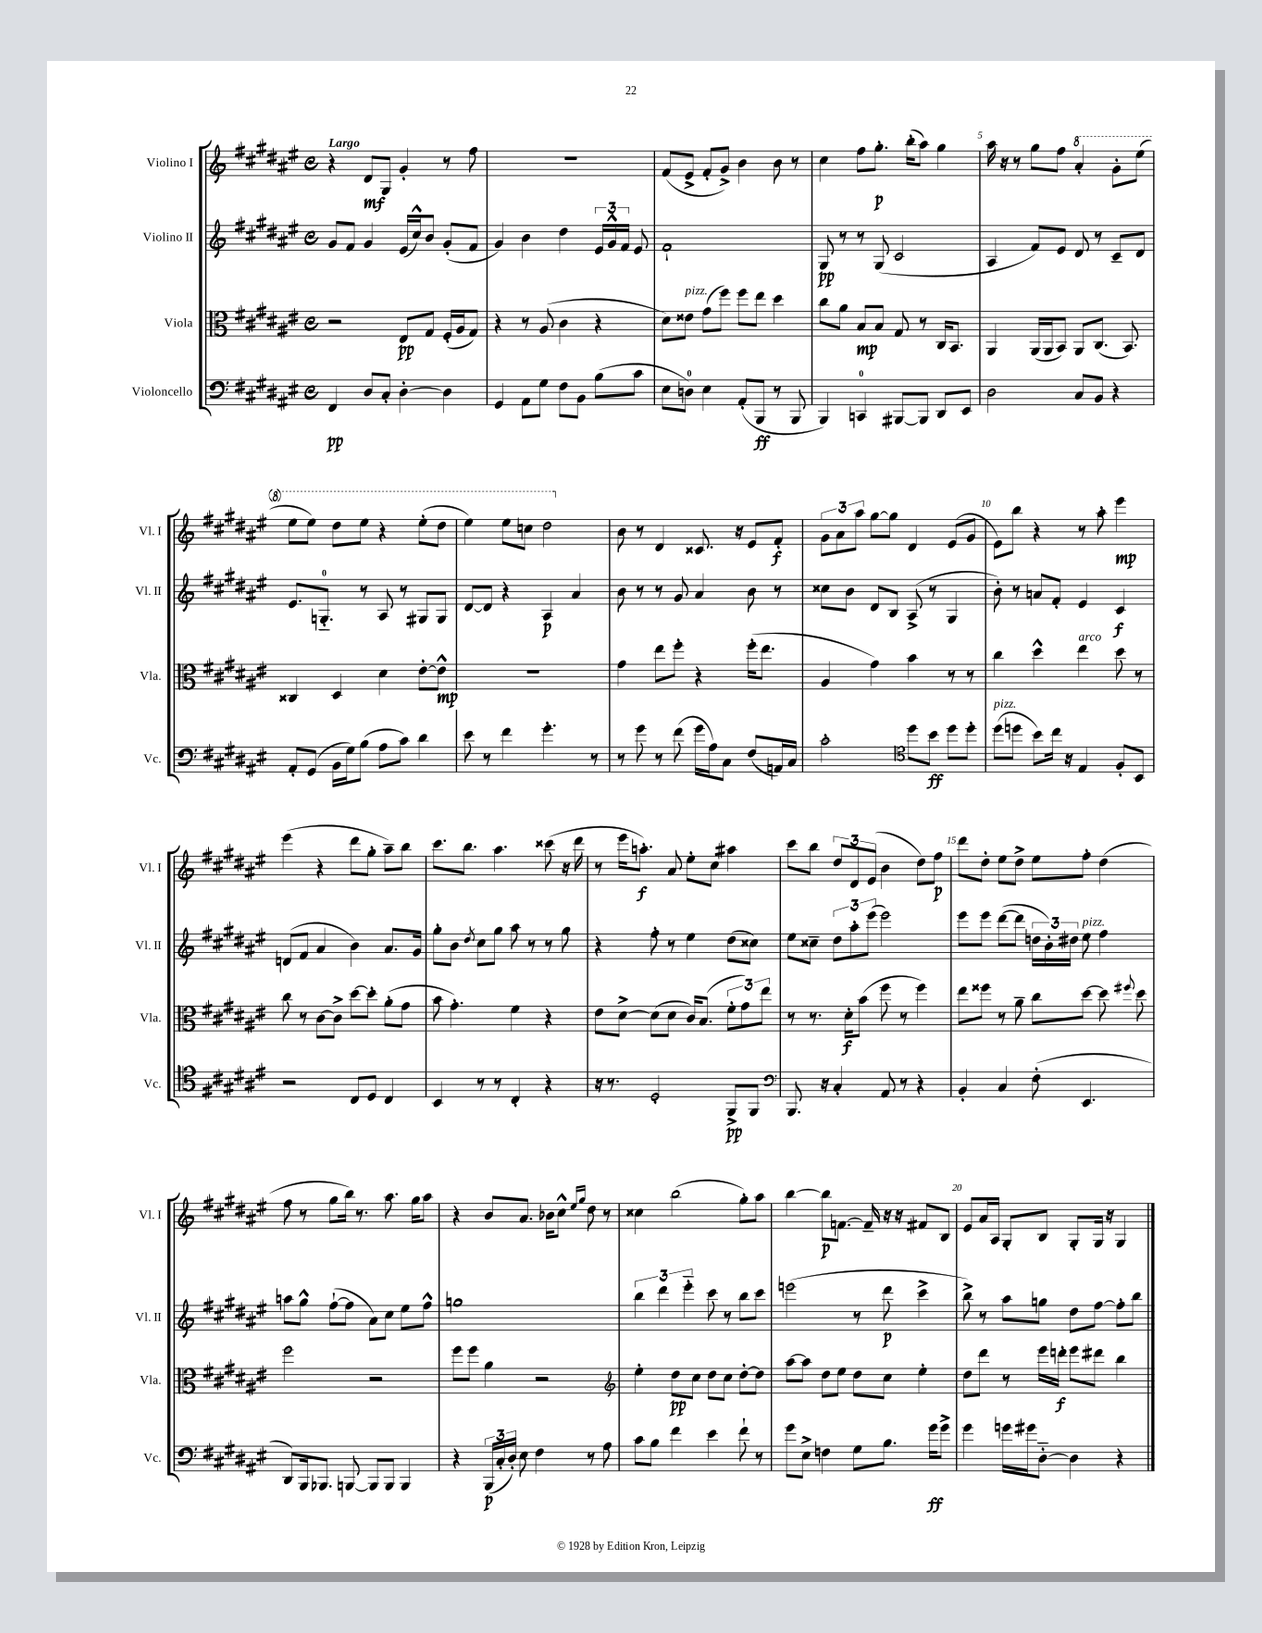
<<
\new StaffGroup <<
\new Staff = "s0" \with { instrumentName = "Violino I" shortInstrumentName = "Vl. I" } {
    \clef treble \key fis \major \defaultTimeSignature \time 4/4 \tempo "Largo"
    \autoBeamOff r4 dis'8[\mf gis8] gis'4-. r8 fis''8 |
    R1 |
    fis'8[( eis'8]-> fis'8[-. gis'8]->) b'4 b'8 r8 |
    cis''4 fis''8[ gis''8.]-.\p b''16[-.( ais''8]) gis''4 |
    ais''16 r16 r8 gis''8[ fis''8] \ottava #1 ais''4-. gis''8[-. eis'''8]( |
    eis'''8[ eis'''8]) dis'''8[ eis'''8] r4 eis'''8[-.( dis'''8] |
    eis'''4) eis'''8[ c'''8] dis'''2 \ottava #0 |
    b'8 r8 dis'4 cisis'8. r16 eis'8[ fis'8]-.\f |
    \tuplet 3/2 { gis'8[ ais'8 ais''8] } gis''8[~ gis''8] dis'4 eis'8[( gis'8] |
    eis'8[) b''8] r4 r8 ais''8-. eis'''4\mp |
    eis'''4( r4 dis'''8[ gis''8]-. ais''8[--) b''8] |
    cis'''8.[ b''8.] ais''4. cisis'''8( r16 dis'''16 |
    r8 eis'''16[ a''8.]-.\f) ais'8 eis''8[-. cis''8] ais''4 |
    cis'''8[ b''8] \tuplet 3/2 { dis''8[ dis'8 eis'8]( } b'4 dis''8[) fis''8]\p |
    dis'''8[ dis''8]-. eis''8[ dis''8]-> eis''8[ fis''8]-. dis''4( |
    fis''8 r8 gis''8[ b''16]) r8. ais''8. gis''16[ ais''8] |
    r4 b'8[ ais'8.] bes'16[ cis''8]-^ \grace { eis''16[ gis''16] } dis''8 r8 |
    cisis''4 b''2( gis''8[-.) ais''8] |
    b''4~ b''8[\p f'8.]~ f'16-- r16 r16 fis'8[ b8] |
    eis'8[ ais'16 ais16] gis8[-. b8] gis8[-. gis16] r16 gis4 \bar "|." |
}
\new Staff = "s1" \with { instrumentName = "Violino II" shortInstrumentName = "Vl. II" } {
    \clef treble \key fis \major \defaultTimeSignature \time 4/4
    \autoBeamOff gis'8[ fis'8] gis'4 eis'16[( cis''16-^) b'8] gis'8[-.( fis'8] |
    gis'4) b'4 dis''4 \tuplet 3/2 { eis'16[ gis'16-^ fis'16] } eis'8 |
    fis'1-! |
    gis8\pp r8 r8 gis8( cis'2 |
    ais4 fis'8[) eis'8] dis'8 r8 cis'8[-- dis'8] |
    eis'8.[ g8.]-0-_ r8 ais8 r8 gis8[ gis8] |
    dis'8[~ dis'8] r4 ais4\p ais'4 |
    b'8 r8 r8 gis'8 ais'4 b'8 r8 |
    cisis''8[ b'8] dis'8[ b8] ais8->( r8 gis4 |
    b'8-.) r8 a'8[ fis'8]-. eis'4 cis'4\f |
    d'8[( fis'8] ais'4 b'4) ais'8.[ gis'16] |
    gis''8[-. b'8] \acciaccatura { dis''8 } cis''8[ gis''8] ais''8 r8 r8 gis''8 |
    r4 fis''8-. r8 eis''4 dis''8[( cisis''8]) |
    eis''8[ cisis''8]-- \tuplet 3/2 { dis''8[ ais''8-. eis'''8]( } eis'''2) |
    eis'''8[ eis'''8] dis'''8[~( dis'''8] \tuplet 3/2 { d''16[ b'16-.) dis''16] } eis''8^\markup { \italic "pizz." } fis''4 |
    a''8[ gis''8]-^ fis''8[~-!( fis''8] ais'8[) cis''8] eis''8[ fis''8]-^ |
    g''1 |
    \tuplet 3/2 { b''4 dis'''4 eis'''4-_ } cis'''8 r8 b''8[ cis'''8] |
    e'''2( r8 dis'''8\p cis'''4-> |
    b''8->) r8 ais''8[ g''8] dis''8[ fis''8]~ fis''8[-. b''8] \bar "|." |
}
\new Staff = "s2" \with { instrumentName = "Viola" shortInstrumentName = "Vla." } {
    \clef alto \key fis \major \defaultTimeSignature \time 4/4
    \autoBeamOff r2 eis8[\pp gis8] fis16[-.( ais16 gis8]) |
    r4 r8 ais8( cis'4 r4 |
    dis'8[) eisis'8]^\markup { \italic "pizz." } gis'8[( fis''8]) fis''8[ eis''8] dis''4 |
    cis''8[ ais'8] b8[\mp b8] gis8 r8 cis16[ b,8.] |
    ais,4 ais,16[( ais,16 b,8]) ais,8[ cis8.]( b,8.) |
    cisis4 dis4 dis'4 eis'8[~-. eis'8]-^\mp |
    R1 |
    gis'4 eis''8[ fis''8]-. r4 fis''16[-.( eis''8.] |
    ais4 gis'4) b'4 r8 r8 |
    cis''4 dis''4-^ eis''4^\markup { \italic "arco" } dis''8 r8 |
    cis''8 r8 cis'8[~ cis'8]-> dis''8[~ dis''8]-. ais'8[-.( gis'8] |
    b'8 gis'4.-.) fis'4 r4 |
    eis'8[ dis'8]~-> dis'8[( dis'8] cis'16[) b8.]( \tuplet 3/2 { fis'8[-. gis'8) eis''8] } |
    r8 r8. dis'16[-.\f b'8]( fis''8 r8 fis''4) |
    eis''8[ fisis''8] r8 ais'8-- cis''8[ dis''8]~ dis''8 \appoggiatura { fis''8 } dis''8 |
    fis''2 r2 |
    fis''8[ fis''8] ais'4 r2 |
    \clef treble eis''4-. dis''8[\pp cis''8] dis''8[ cis''8] dis''8[~-. dis''8] |
    ais''8[~ ais''8] dis''8[ eis''8] dis''8[ cis''8] eis''4-. |
    dis''8[ dis'''8] r8 eis'''16[ d'''16]-.\f eis'''8[ dis'''8] b''4 \bar "|." |
}
\new Staff = "s3" \with { instrumentName = "Violoncello" shortInstrumentName = "Vc." } {
    \clef bass \key fis \major \defaultTimeSignature \time 4/4
    \autoBeamOff fis,4\pp dis8[ cis8]-. dis4~-. dis4 |
    gis,4 ais,8[ gis8] fis8[ b,8] b8[( cis'8] |
    eis8[ d8]-0) eis4 ais,8[-.( b,,8]\ff r8 b,,8 |
    b,,4) c,4-0 bis,,8[~ bis,,8] dis,8[ eis,8] |
    dis2 cis8[ b,8] r4 |
    ais,8[-. gis,8]( b,16[ gis16) b8]( ais8[ cis'8]) dis'4 |
    eis'8 r8 fis'4 gis'4.-. r8 |
    r8 gis'8 r8 fis'8( gis'16[ ais16) cis8] fis8[( a,16) cis16] |
    cis'2-. \clef tenor dis''8[ b'8]\ff dis''8[ dis''8]-. |
    dis''8[^\markup { \italic "pizz." }( d''8] b'8[) cis''16] r16 eis4 fis8[-. b,8] |
    r2 cis8[ dis8] cis4 |
    b,4 r8 r8 cis4-. r4 |
    r16 r8. dis2-. fis,8[->\pp fis,8] |
    \clef bass b,,8. r16 cis4-. ais,8 r8 r4 |
    b,4-. cis4 fis8-.( eis,4. |
    dis,8[) b,,16 bes,,8.] b,,8~ b,,8[ b,,8] b,,4 |
    r4 \tuplet 3/2 { b,,16[\p( cis16-. dis16]-.) } eis8 fis4 r8 ais8 |
    cis'8[ b8] fis'4 eis'4 fis'8-! r8 |
    gis'8[ eis8]-> f4 gis8[ b8.] gis'16[\ff gis'8]-> |
    gis'4 g'16[ gis'16 dis8]~-_ dis4 r4 \bar "|." |
}
>>
>>
\layout { \context { \Score \override BarNumber.break-visibility = ##(#f #t #t) barNumberVisibility = #(every-nth-bar-number-visible 5) } }
